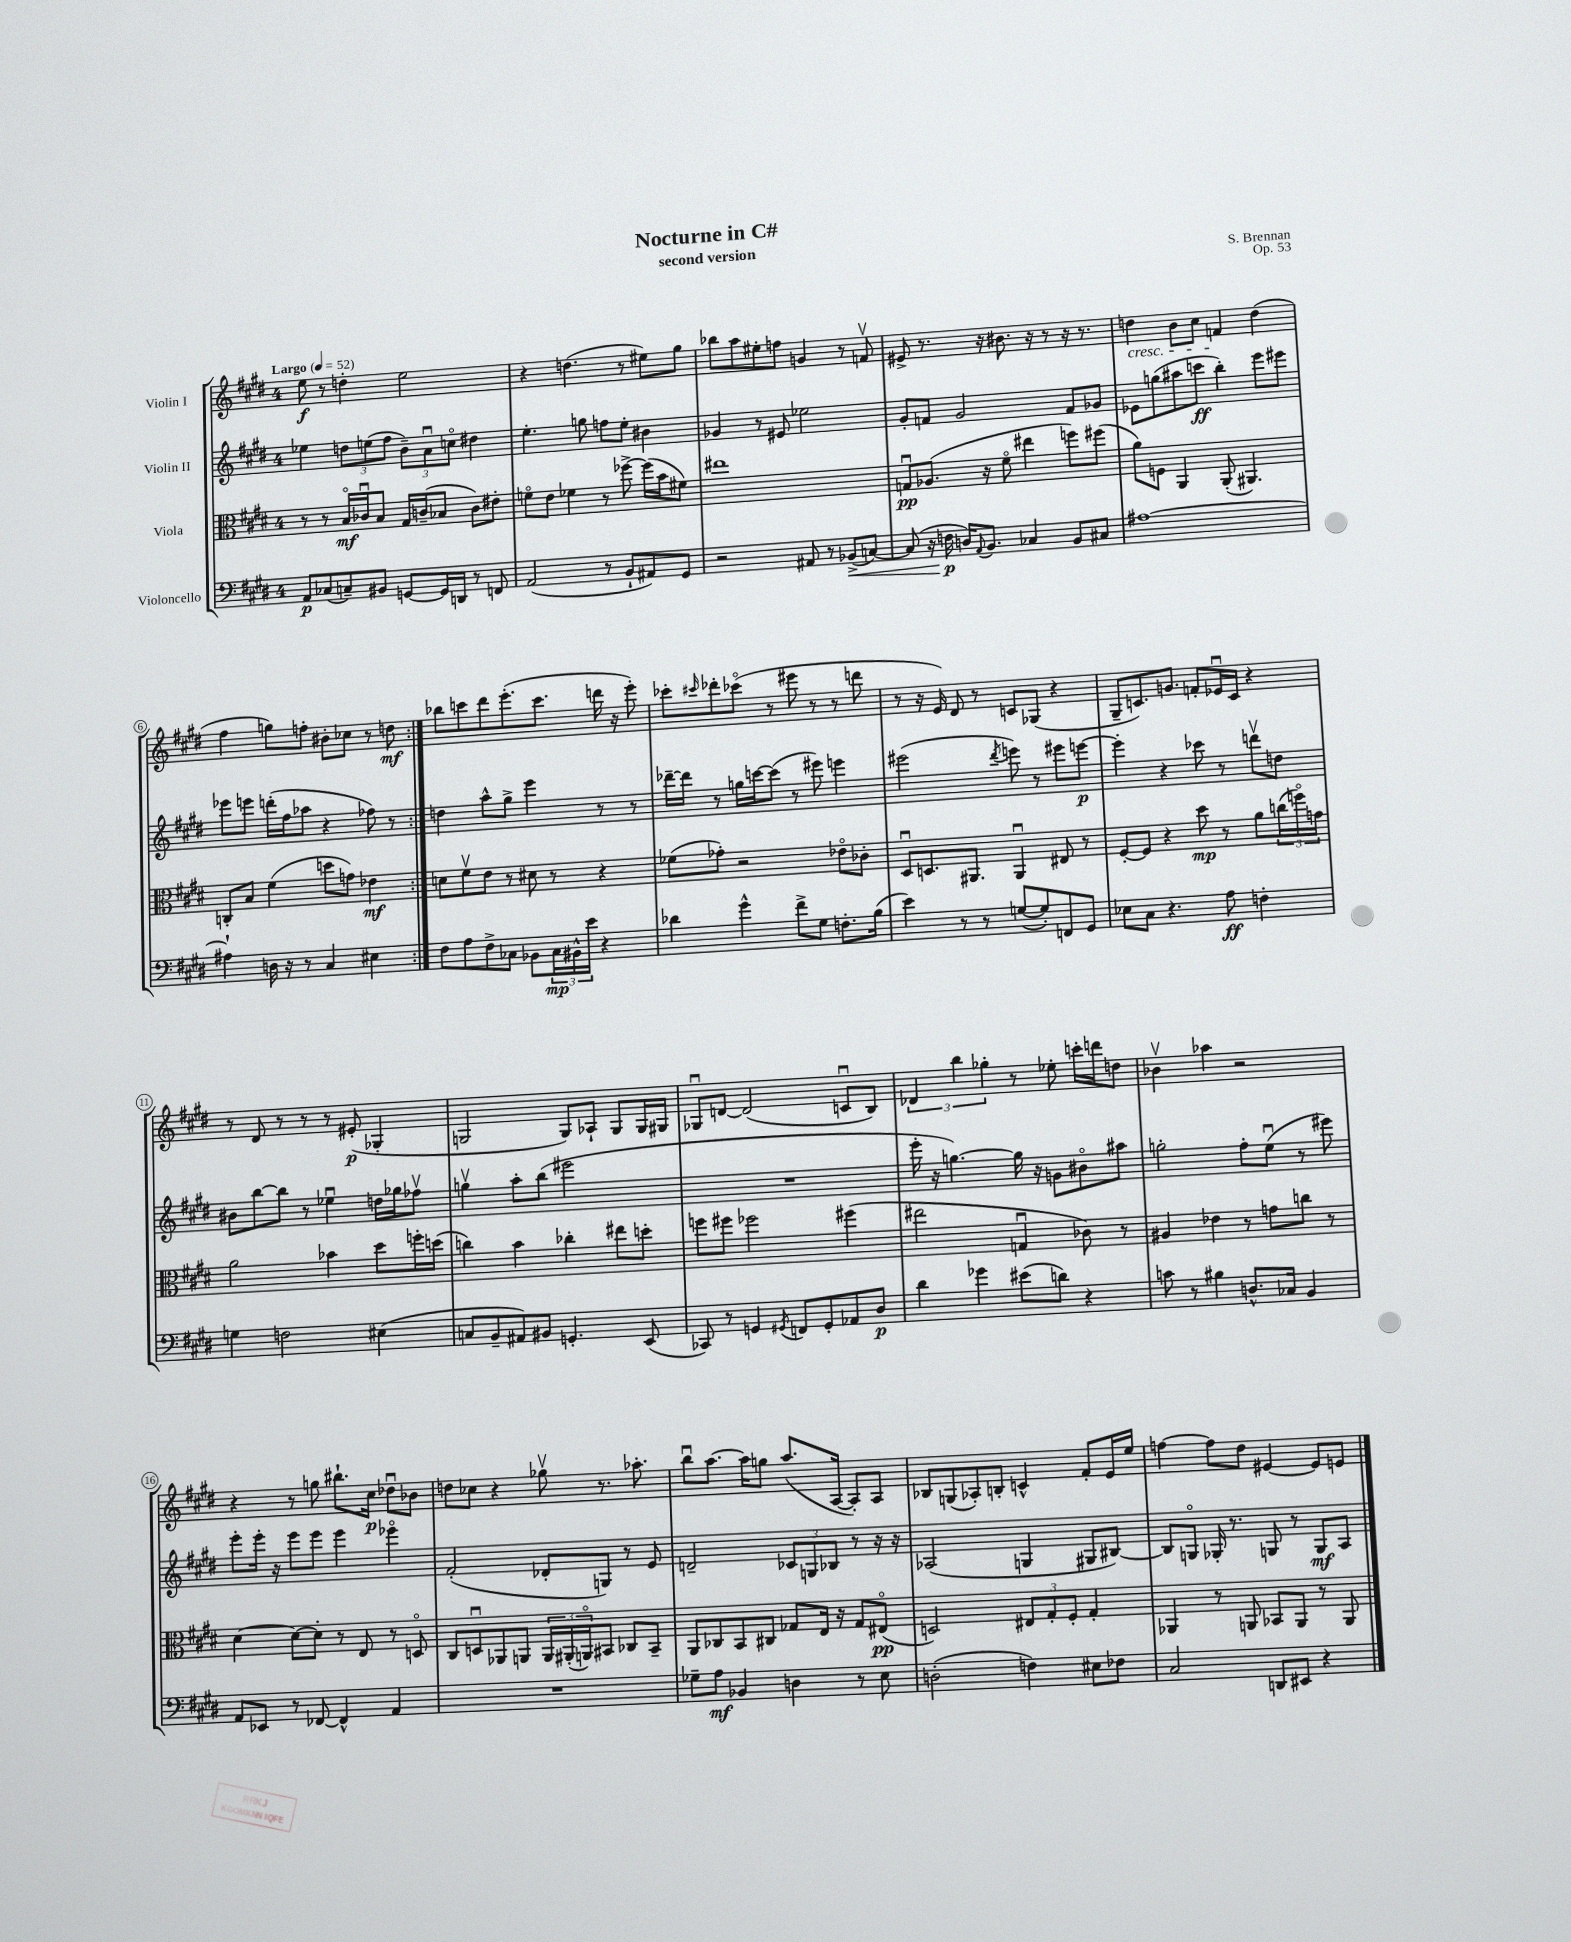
\header { title = "Nocturne in C#" composer = "S. Brennan" subtitle = "second version" opus = "Op. 53" }
<<
\new StaffGroup <<
\new Staff = "s0" \with { instrumentName = "Violin I" } {
    \clef treble \key e \major \once \override Staff.TimeSignature.style = #'single-digit \time 4/4 \tempo "Largo" 4 = 52
    \repeat volta 2 { e''8\f r8 d''4-. e''2 |
    r4 d''4.( r8 eis''8) gis''8 |
    bes''8 a''8 eis''8-. f''8 g'4 r8 f'8\upbow |
    eis'8-> r8. r16 bis'8. r16 r8 r16 r8. |
    d''4\cresc b'8 cis''8 f'4\! d''4( |
    fis''4 g''8) f''8-. bis'8-. ces''8 r8 d''8\mf | }
    bes''8 c'''8 dis'''8 e'''8.-.( c'''8. d'''16 r16 e'''8-.) |
    ces'''8-. \grace { cis'''16 } des'''8-. ces'''8\flageolet( r8 eis'''8 r8 r8 d'''8 |
    r8 r16 e'16) dis'8 r8 c'8 ges8( r4 |
    gis8-- c'8.) g'8. f'8-. ees'16\downbow c'16 r4 |
    r8 dis'8 r8 r8 r8 eis'8-.\p( ges4-. |
    g2 g8) aes8-! g8 g16 gis16 |
    ges8\downbow d'8~ d'2( c'8\downbow b8) |
    \tuplet 3/2 { des'4 b''4 ges''4-. } r8 ees''8-. c'''16-. d'''16 d''8 |
    bes'4\upbow aes''4 r2 |
    r4 r8 g''8 bis''8.-! cis''16\p des''8\downbow bes'8 |
    d''8 ces''8 r4 ges''8\upbow r8. aes''8.-. |
    b''8\downbow a''8.~ a''16 g''8 a''8.( a16~ a8-.) a8 |
    bes8 g8( aes8-.) b8-. c'4-^ fis'8-. e'16 e''16 |
    f''4~ f''8 dis''8 eis'4~ eis'8 e'8 \bar "|." |
}
\new Staff = "s1" \with { instrumentName = "Violin II" } {
    \clef treble \key e \major \once \override Staff.TimeSignature.style = #'single-digit \time 4/4
    \repeat volta 2 { ees''4 \tuplet 3/2 { d''8 e''8( fis''8 } \tuplet 3/2 { b'8--) a'8\downbow c''8\flageolet } dis''4 |
    e''4.-. g''8 f''8 e''8-. bis'4 |
    ges'4 r8 eis'8 ees''2 |
    gis'8-. f'8 gis'2 f'8 ges'8 |
    ees'8 g''8( ais''8 c'''8\ff b''4-.) e'''8 eis'''8 |
    ees'''8 e'''8 d'''16-.( fis''16 aes''8 r4 fes''8) r8 | }
    d''4 a''8-^ gis''8-> e'''4 r8 r8 |
    des'''16~-- des'''16 r8 g''16 c'''16~ c'''8( r8 eis'''8) e'''4 |
    eis'''2( \acciaccatura { dis'''8 } e'''8) r8 eis'''8 e'''8~\p |
    e'''4-. r4 ces'''8 r8 d'''8\upbow d''8 |
    bis'8 b''8~ b''8 r8 ees''4\downbow d''16 ges''16 fes''8\upbow |
    g''4\upbow a''8-. b''8( eis'''2 |
    R1 |
    e'''16-. r16 g''4.~) g''16 r16 g'8 bis'8\flageolet ais''8 |
    g''2-. fis''8-. e''8\downbow( r8 eis'''8) |
    e'''8-. e'''16-. r16 e'''8 e'''8 e'''4 ees'''4\flageolet |
    fis'2-.( des'8-. g8) r8 e'8 |
    d'2-- \tuplet 3/2 { ces'8 g8 bes8 } r8 r16 r16 |
    aes2( g4 gis8 bis8~) |
    bis8 g8\flageolet ges16-. r8. g8 r8 g8\mf a8 \bar "|." |
}
\new Staff = "s2" \with { instrumentName = "Viola" } {
    \clef alto \key e \major \once \override Staff.TimeSignature.style = #'single-digit \time 4/4
    \repeat volta 2 { r8 r8 b16\flageolet\mf ces'16\downbow b8 gis16 c'16--( bes8 c'8) eis'8-. |
    f'8\flageolet e'8 fes'4 r8 fes''8~-> fes''16( b'16 fis'8) |
    eis''1 |
    g8\downbow\pp aes8.( r16 fis'8\flageolet eis''4 f''8) fis''8( |
    a'8) f8 a,4 a,8-.( ais,4.) |
    c8-. b8 fis'4( d''8 g'8) ees'4\mf | }
    d'8 fis'8\upbow e'8 r8 dis'8 r8 r4 |
    fes'8( ges'8-.) r2 ees'8\flageolet ces'8-. |
    dis8\downbow d8. ais,8. ais,4\downbow eis8 r8 |
    fis8~-. fis8 r4 dis''8\mp r8 a'8 \tuplet 3/2 { c''16( f''16\flageolet) g'16 } |
    a'2 bes'4 dis''8 f''16-. d''16( |
    c''4) b'4 ces''4-. eis''8 d''8-. |
    f''8 fis''8 fes''2 fis''4( |
    eis''2 g4\downbow ces'8) r8 |
    ais4 ees'4 r8 g'8 c''8 r8 |
    dis'4~ dis'8~ dis'8-. r8 e8 r8 d8\flageolet |
    cis8 d8\downbow aes,8 a,8 \tuplet 3/2 { a,16 ais,16-.( a,16\flageolet) } bis,8 ces8 bis,8-- |
    a,8 ces8 b,8 cis8 ges8 e16 r16 ges8 eis8\flageolet\pp( |
    d2) \tuplet 3/2 { eis8 gis8-. fis8-. } gis4-. |
    aes,4 r8 a,8 bes,8 a,8 r8 a,8 \bar "|." |
}
\new Staff = "s3" \with { instrumentName = "Violoncello" } {
    \clef bass \key e \major \once \override Staff.TimeSignature.style = #'single-digit \time 4/4
    \repeat volta 2 { a,8\p ces8( c8--) bis,8 g,8~ g,16 d,16 r8 f,8 |
    a,2( r8 b,8-! ais,8) gis,8 |
    r2 ais,8 r8 bes,8->\<( c8~) |
    c8( r16 f16\p\! d16) \appoggiatura { a,8 } b,8. ces4 b,8 cis8 |
    ais1~ |
    ais4-! d16 r16 r8 cis4 eis4 | }
    fis8 a8 fis8-> ces8 bes,8 \tuplet 3/2 { ces16\mp bis,16-^ e'16 } r4 |
    des'4 gis'4-^ fis'8-> gis8 f8.-. b16( |
    e'4) r8 r8 g8~( g8-.) f,8 gis,8 |
    ees8 cis8 r4. a8\ff f4-. |
    g4 f2 eis4( |
    c8 b,8-- ais,8) bis,8 g,4.-. e,8( |
    ces,8) r8 g,4 \acciaccatura { gis,8 } f,8 gis,8-. aes,8 dis8\p |
    dis'4 ges'4 eis'8( d'8) r4 |
    c'8 r8 bis4 d8.-^ ces16 b,4 |
    a,8 ees,8 r8 fes,8~ fes,4-^ a,4 |
    R1 |
    ges8-- a8\mf bes,4 d4 r8 e8 |
    d2-.( f4) eis8 fes8 |
    cis2 d,8 eis,8 r4 \bar "|." |
}
>>
>>
\layout { \context { \Score \override BarNumber.stencil = #(make-stencil-circler 0.1 0.3 ly:text-interface::print) } }
